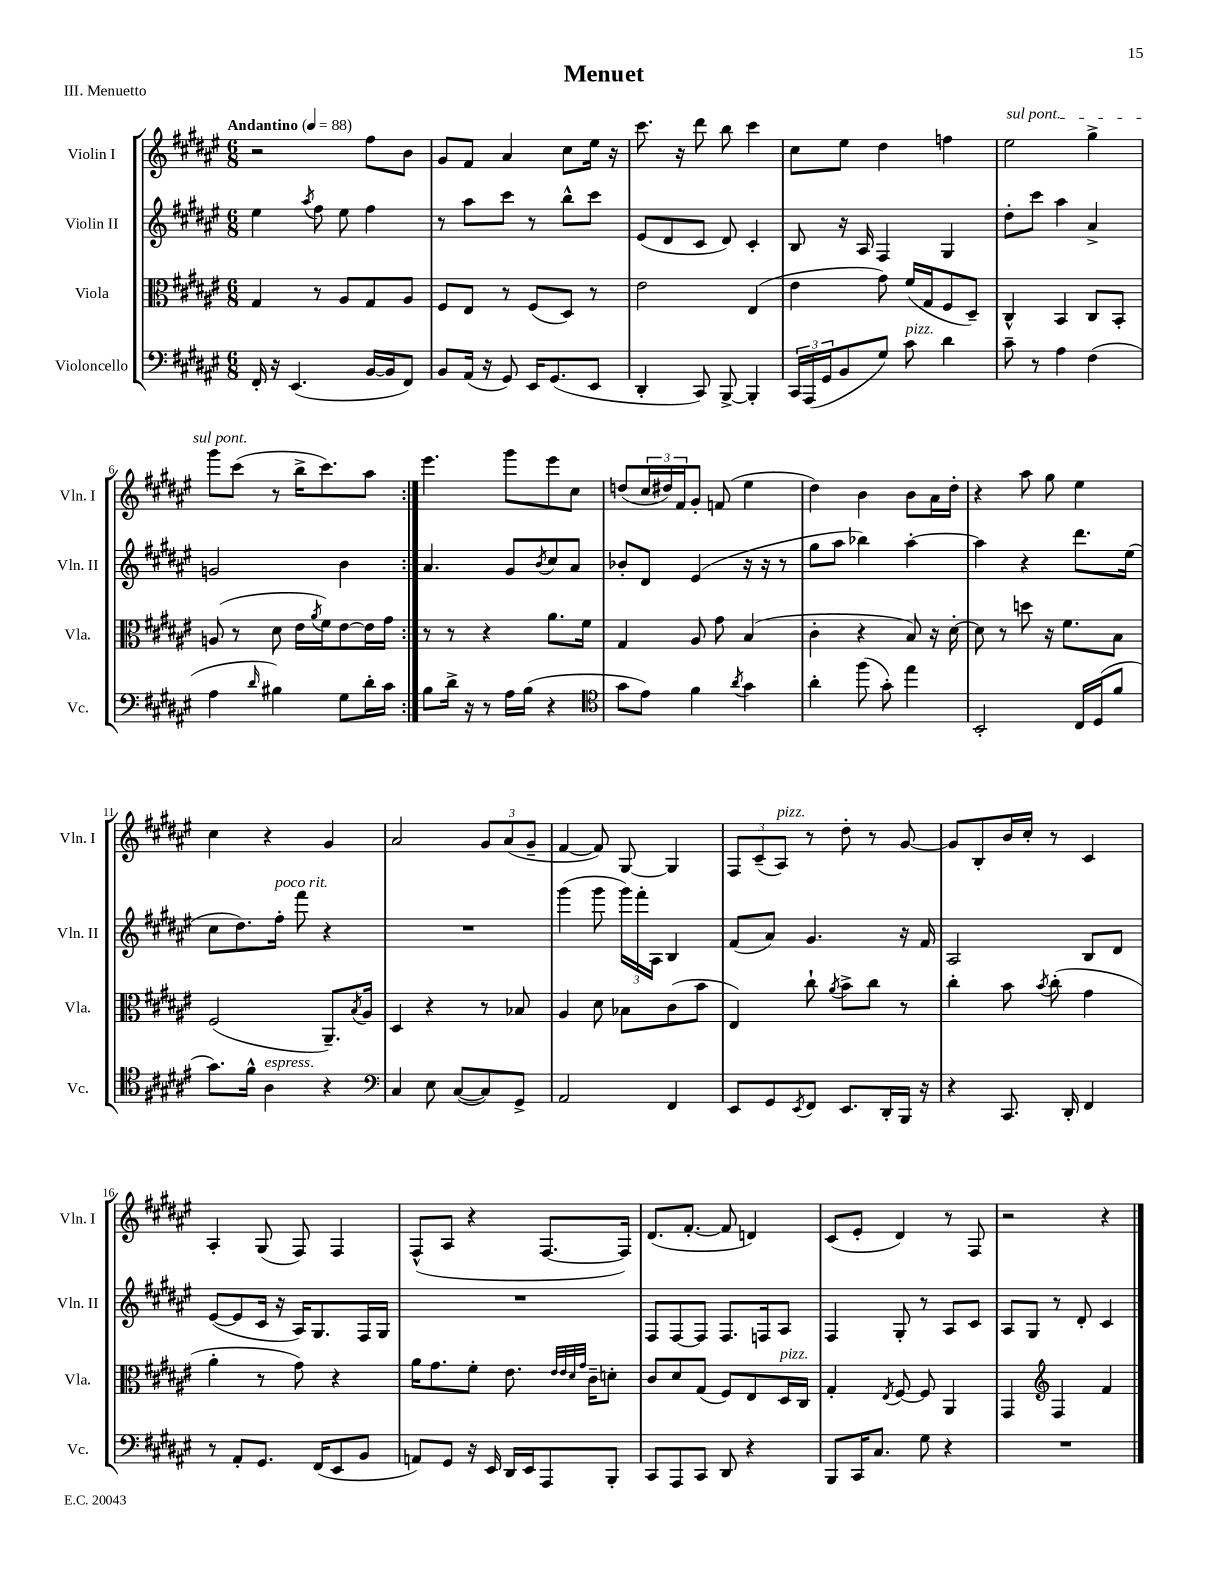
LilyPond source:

\header { title = "Menuet" piece = "III. Menuetto" }
<<
\new StaffGroup <<
\new Staff = "s0" \with { instrumentName = "Violin I" shortInstrumentName = "Vln. I" } {
    \clef treble \key fis \major \numericTimeSignature \time 6/8 \tempo "Andantino" 4 = 88
    \repeat volta 2 { r2 fis''8 b'8 |
    gis'8 fis'8 ais'4 cis''8 eis''16 r16 |
    cis'''8. r16 dis'''8 b''8 cis'''4 |
    cis''8 eis''8 dis''4 f''4 |
    \once \override TextSpanner.bound-details.left.text = \markup { \italic "sul pont." } eis''2\startTextSpan gis''4-> |
    gis'''8 cis'''8\stopTextSpan( r8 b''16-> cis'''8.) ais''8 | }
    eis'''4. gis'''8 eis'''8 cis''8 |
    d''8( \tuplet 3/2 { cis''16 dis''16) fis'16 } gis'8-. f'8( eis''4 |
    dis''4) b'4 b'8 ais'16 dis''16-. |
    r4 ais''8 gis''8 eis''4 |
    cis''4 r4 gis'4 |
    ais'2 \tuplet 3/2 { gis'8 ais'8( gis'8-- } |
    fis'4~ fis'8) gis8~ gis4 |
    \tuplet 3/2 { fis8 cis'8--( ais8^\markup { \italic "pizz." }) } r8 dis''8-. r8 gis'8~ |
    gis'8 b8-. b'16 cis''16-. r8 cis'4 |
    ais4-. gis8( fis8) fis4 |
    fis8-^( ais8 r4 fis8.~ fis16) |
    dis'8.( fis'8.~-. fis'8 d'4) |
    cis'8( eis'8-. dis'4) r8 fis8 |
    r2 r4 \bar "|." |
}
\new Staff = "s1" \with { instrumentName = "Violin II" shortInstrumentName = "Vln. II" } {
    \clef treble \key fis \major \numericTimeSignature \time 6/8
    \repeat volta 2 { eis''4 \acciaccatura { ais''8 } fis''8 eis''8 fis''4 |
    r8 ais''8 cis'''8 r8 b''8-^ cis'''8 |
    eis'8( dis'8 cis'8 dis'8) cis'4-. |
    b8 r16 ais16 fis4 gis4 |
    dis''8-. cis'''8 ais''4 ais'4-> |
    g'2 b'4 | }
    ais'4. gis'8 \acciaccatura { b'8 } cis''8 ais'8 |
    bes'8-. dis'8 eis'4( r16 r16 r8 |
    gis''8 ais''8 bes''4) ais''4~-. |
    ais''4 r4 dis'''8. eis''16( |
    cis''8 dis''8.) fis''16-.^\markup { \italic "poco rit." } fis'''8 r4 |
    R2. |
    gis'''4( gis'''8 \tuplet 3/2 { gis'''16) fis'''16-. ais16 } b4 |
    fis'8( ais'8) gis'4. r16 fis'16 |
    ais2 b8 dis'8 |
    eis'8~( eis'8 cis'16 r16 ais16) gis8. fis16 gis16 |
    R2. |
    fis8 fis8~ fis8 fis8. f16 ais8 |
    fis4 gis8-. r8 ais8 cis'8 |
    ais8 gis8 r8 dis'8-. cis'4 \bar "|." |
}
\new Staff = "s2" \with { instrumentName = "Viola" shortInstrumentName = "Vla." } {
    \clef alto \key fis \major \numericTimeSignature \time 6/8
    \repeat volta 2 { gis4 r8 ais8 gis8 ais8 |
    fis8 eis8 r8 fis8( dis8) r8 |
    eis'2 eis4( |
    eis'4 gis'8) fis'16( gis16 fis8 dis8--) |
    cis4-^ b,4 cis8 b,8-. |
    a8( r8 dis'8 eis'16 \acciaccatura { ais'8 } fis'16) eis'8~ eis'16 gis'16 | }
    r8 r8 r4 ais'8. fis'16 |
    gis4 ais8 gis'8 b4( |
    cis'4-. r4 b8) r16 dis'16~-. |
    dis'8 r8 d''8 r16 fis'8. b8 |
    fis2( ais,8.--) \acciaccatura { b8 } ais16 |
    dis4 r4 r8 bes8 |
    ais4 dis'8 bes8 cis'8( b'8 |
    eis4) cis''8-! \acciaccatura { ais'8 } b'8-> cis''8 r8 |
    cis''4-. b'8 \acciaccatura { b'8 } cis''8-.( gis'4 |
    ais'4-. r8 gis'8) r4 |
    ais'16 gis'8. fis'8-. eis'8. \grace { eis'32 eis'32 dis'32 gis'32 } cis'16-- d'8-. |
    cis'8 dis'8 gis8( fis8) eis8 dis16^\markup { \italic "pizz." } cis16 |
    gis4-. \acciaccatura { eis8 } fis8~ fis8 ais,4 |
    gis,4 \clef treble fis4 fis'4 \bar "|." |
}
\new Staff = "s3" \with { instrumentName = "Violoncello" shortInstrumentName = "Vc." } {
    \clef bass \key fis \major \numericTimeSignature \time 6/8
    \repeat volta 2 { fis,16-. r16 eis,4.( b,16~ b,16 fis,8) |
    b,8 ais,16( r16 gis,8) eis,16 gis,8.( eis,8 |
    dis,4-. cis,8) b,,8~-> b,,4-. |
    \tuplet 3/2 { cis,16 ais,,16( gis,16 } b,8 gis8) cis'8^\markup { \italic "pizz." } dis'4 |
    cis'8-- r8 ais4 fis4( |
    ais4 \grace { dis'16 } bis4) gis8 dis'16-. cis'16 | }
    b8 dis'16-> r16 r8 ais16 b16( r4 |
    \clef tenor gis'8 eis'8) fis'4 \acciaccatura { ais'8 } gis'4 |
    ais'4-. fis''8( gis'8-.) eis''4 |
    b,2-. cis16 dis16( fis'8 |
    gis'8.) fis'16-^ ais4^\markup { \italic "espress." } r4 |
    \clef bass cis4 eis8 cis8~( cis8) gis,8-> |
    ais,2 fis,4 |
    eis,8 gis,8 \acciaccatura { eis,8 } fis,8 eis,8. dis,16-. b,,16 r16 |
    r4 cis,8. dis,16-. fis,4 |
    r8 ais,8-. gis,8. fis,16( eis,8 b,8 |
    a,8) gis,8 r16 eis,16 dis,16 eis,16 ais,,8 b,,8-. |
    cis,8 ais,,8 cis,8 dis,8 r4 |
    b,,8 cis,16 cis8. gis8 r4 |
    R2. \bar "|." |
}
>>
>>
